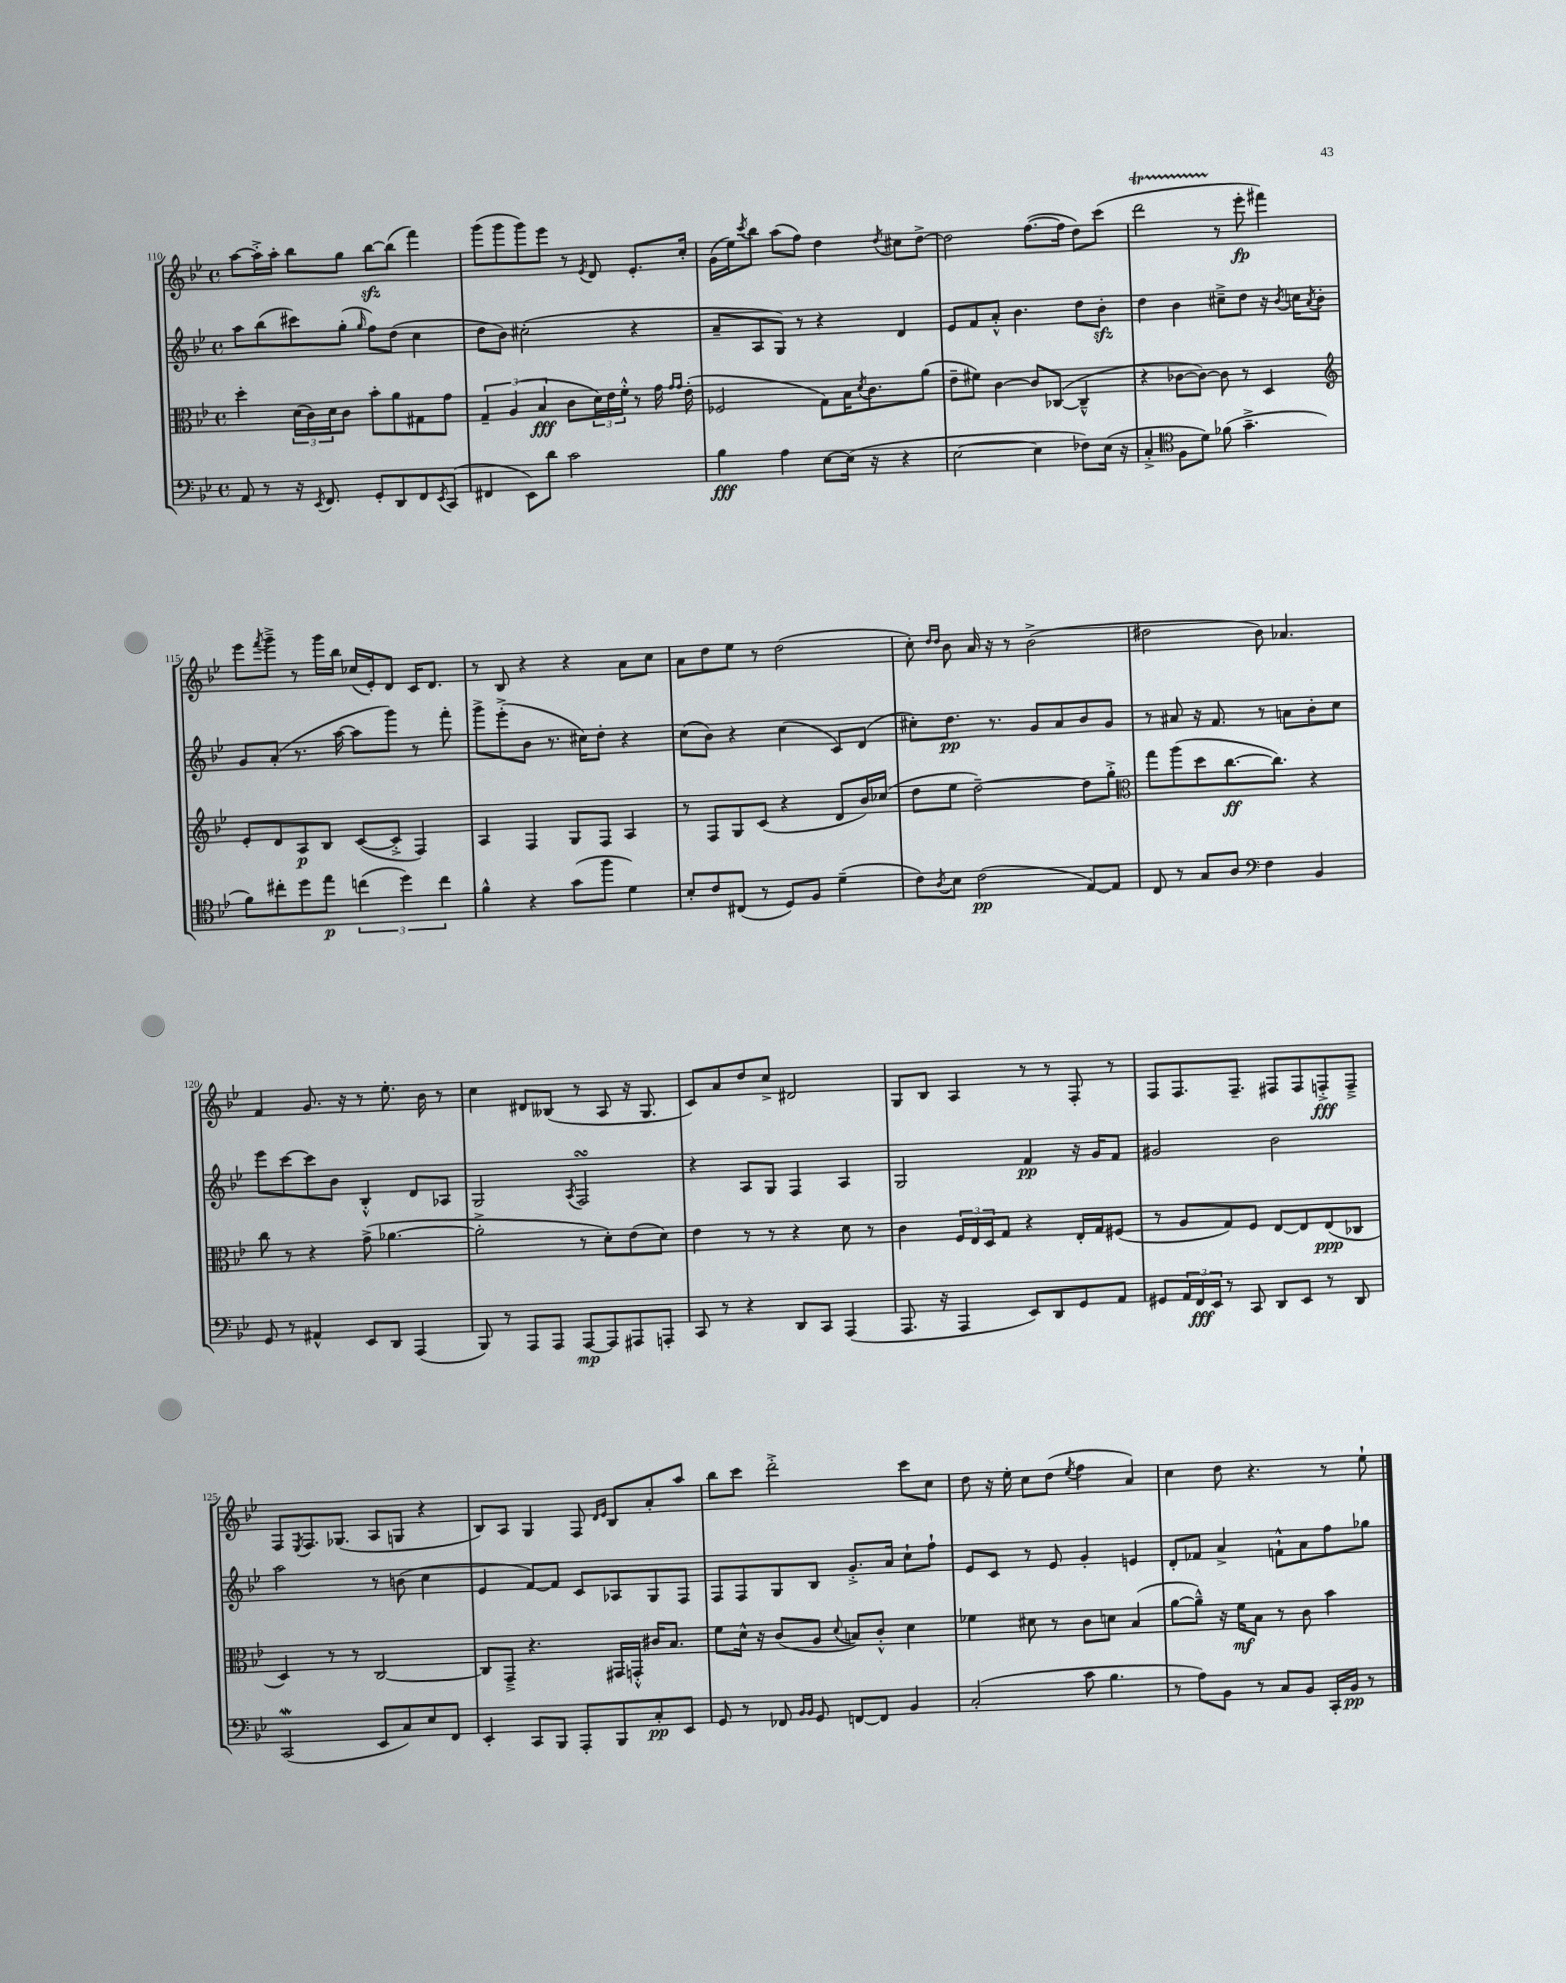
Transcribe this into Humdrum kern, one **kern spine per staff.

**kern	**kern	**kern	**kern
*staff4	*staff3	*staff2	*staff1
*clefF4	*clefC3	*clefG2	*clefG2
*k[b-e-]	*k[b-e-]	*k[b-e-]	*k[b-e-]
*M4/4	*M4/4	*M4/4	*M4/4
*met(c)	*met(c)	*met(c)	*met(c)
8AA	4dd'	8aa	[8aa
8r	.	(8bb-	16aa'^]
.	.	.	16aa'
16r	(24d	8ccc#)	8bb-
.	24c)	.	.
8qEE-	.	.	.
8.FF	.	.	.
.	24d	.	.
.	8c	(8gg'	8gg
.	.	16qqgg	.
8GG'	8b-'	8ff)	[8bb-
8DD	8a	(8dd	(8bb-]
8FF	8G#	4cc	4fff)
8qEE-	.	.	.
(8CC	8g	.	.
=	=	=	=
4FF#	6G~	8dd	(8ggg
.	.	8b-)	8ggg
.	(6A	.	.
8EE-)	.	(2cc#'	8ggg)
.	6B-	.	.
8d	.	.	8eee-
2c	8c	.	8r
.	.	.	8qe-
.	24d)	.	8d
.	24e-	.	.
.	24f'^^	.	.
.	8r	4r	8.e-'
.	16g	.	.
.	16qqg	.	.
.	16qqg	.	.
.	(16e-'	.	16cc'
=	=	=	=
4B-	2F-	8a~	(16g
.	.	.	16ee-)
.	.	.	8qccc
.	.	8A	8bb-
4A	.	8G)	(8aa
.	.	8r	8ff)
[8E-	8G)	4r	4dd
(16E-]	16B-	.	.
.	8qd	.	.
16r	8.c	.	.
.	.	.	8qdd
4r	.	4d	8cc#
.	(8a	.	[8dd^
=	=	=	=
[2E-	8e-~	8e-	2dd]
.	8f#)	8f	.
.	[4c	8a'^^	.
.	.	4.b-	.
4E-]	8c]	.	([8.ff
.	([8C-	.	.
.	.	.	16ff]
8F-)	4C-~^^]	8dd	8dd)
(16E-	.	8b-'	(8ccc
16r	.	.	.
=	=	=	=
4C'^	4r	4dd	2ddd
*clefC4	*	*	*
8F	[8c-	4b-	.
8d)	8c-_)	.	.
(8f-	8c-]	8cc#~^	8r
4.g~^	8r	8dd	8eee-'
.	4D	16r	4fff#)
.	.	8qb-	.
.	.	16cc	.
.	.	8qa	.
.	.	8b-'	.
=	=	=	=
*	*clefG2	*	*
8f)	8e-'	8g	8eee-
.	.	.	8qfff
8cc#'	8d	(8a'	8ggg~^
8dd	8A	8.r	8r
8ee-	8B-	.	16ggg
.	.	[16aa	16bb-
(6cc	([8c	8aa]	(16cc-
.	.	.	16e-')
.	8c'^]	8ggg)	8d
6dd)	.	.	.
.	4F)	8r	16c
.	.	.	8.d
6cc	.	.	.
.	.	8fff'	.
=	=	=	=
4f^^	4A	8ggg^	8r
.	.	(8eee-'^	8B-
4r	4F	8b-	4r
.	.	8.r	.
(8g	8G	.	4r
.	.	16cc#)	.
8ff	8F	8dd'	.
4d)	4A	4r	8a
.	.	.	8cc
=	=	=	=
8B-'	8r	(8cc	8a
8c	8F	8b-)	8dd
(8C#	8G	4r	8ee-
8r	(8c	.	8r
8D)	4r	(4cc	(2dd
8F	.	.	.
(4d~	8d	8c)	.
.	16b-)	(8d	.
.	(16cc-	.	.
=	=	=	=
8c)	8dd	8cc#')	8cc')
.	.	.	16qqdd
8qA	.	.	16qqdd
8B-	8ee-	8.dd	8b-
(2c	[2dd~)	.	16a
.	.	8.r	16r
.	.	.	8r
.	.	8g	(2b-^
.	.	8a	.
[8E-)	8dd]	8b-	.
8E-]	8gg'^	8g	.
=	=	=	=
*	*clefC3	*	*
8C	8gg	8r	2dd#
8r	(8aa	8a#	.
8G	8dd	16r	.
.	.	8.f	.
8A	[8.cc	.	.
*clefF4	*	*	*
4F	.	8r	8b-)
.	8.cc])	.	.
.	.	8a	4.a-
4BB-	4r	8b-'	.
.	.	8cc	.
=	=	=	=
8GG	8cc	8eee-	4f
8r	8r	[8ccc	.
4AA#^^	4r	8ccc]	8.g
.	.	8b-	.
.	.	.	16r
8EE-	(8g^	4B-'^^	8r
8DD	[4.a-	.	8.ee-'
(4AAA	.	8d	.
.	.	.	16b-
.	.	8A-	8r
=	=	=	=
8BBB-)	2a-'^]	2G	4cc
8r	.	.	.
8AAA	.	.	8d#
8AAA	.	.	(8B--
.	.	8qA	.
[8AAA	8r	2F	8r
8AAA]	8d')	.	8A
8AAA#	(8e-	.	16r
.	.	.	8.G
8AAA'	8d)	.	.
=	=	=	=
8CC	4e-	4r	8c)
8r	.	.	8a
4r	8r	8A	8dd
.	8r	8G	8cc^
8DD	4r	4F	2d#
8CC	.	.	.
(4AAA	8d	4A	.
.	8r	.	.
=	=	=	=
8.AAA	4c	2G	8G
.	.	.	8B-
16r	.	.	.
4AAA	24F	.	4A
.	24E-	.	.
.	24D	.	.
.	8G	.	.
8EE-)	4r	4f	8r
8DD	.	.	8r
8GG	16E-'	16r	8F'
.	16G	16g	.
8AA	(8F#	8f	8r
=	=	=	=
8GG#	8r	2g#	8F
24AA	8A	.	8.F
24FF	.	.	.
24EE-	.	.	.
8r	8G)	.	.
.	.	.	8.F~
8CC	8F	.	.
8DD	[8E-	2b-	8F#
8EE-	8E-]	.	8F#
8r	(8E-	.	8F'^
8DD	8C-	.	8F~^
=	=	=	=
(2CC	4D)	2aa	8F
.	.	.	8qE-
.	.	.	8.F
.	8r	.	.
.	.	.	(8.G-
.	8r	.	.
8EE-	[2C	8r	8A
8C)	.	(8b	8G
8E-	.	4cc	4r
8FF	.	.	.
=	=	=	=
4EE-'	8C]	4e-	8B-)
.	8GG~^	.	8A
8CC	4.r	[8f)	4G
8BBB-	.	8f]	.
8AAA'	.	8c	8F
.	.	.	16qqd
.	.	.	16qqe-
8BBB-	16GG#	8A-	8B-
.	16GG'^^	.	.
8C'	16c#	8G	8a'
.	8.B-	.	.
8EE-	.	8F	8aa
=	=	=	=
8GG	8f	8F	8bb-
8r	16d^^	8F	8ccc
.	16r	.	.
8FF-	(8c	8G	2ddd'^
16qqBB-	.	.	.
16qqBB-	.	.	.
8GG	8A	8B-	.
.	8qqd	.	.
[8FF	8B)	8.g'^	.
8FF]	8c'^^	.	.
.	.	16a	.
4BB-	4d	8cc`	8ccc
.	.	8ff`	8cc
=	=	=	=
(2C'	4f-	8e-	8dd
.	.	8c	16r
.	.	.	16ee-'
.	8d#	8r	8cc
.	8r	8e-	(8dd
.	.	.	8qee-
8c	8c	4g'	4ff
4.B-	8d	.	.
.	(4B-	4e	4a)
=	=	=	=
8r	[8a	8d'	4cc
8A)	8a~^^])	8f-	.
8BB-	16r	4a^	8dd
.	16f	.	.
8r	8B-	.	4.r
8C	8r	8f`^^	.
8BB-	8c	8a	.
16CC'	4b-	8ff	8r
16BB-	.	.	.
8r	.	8gg-	8ee-`
==	==	==	==
*-	*-	*-	*-
